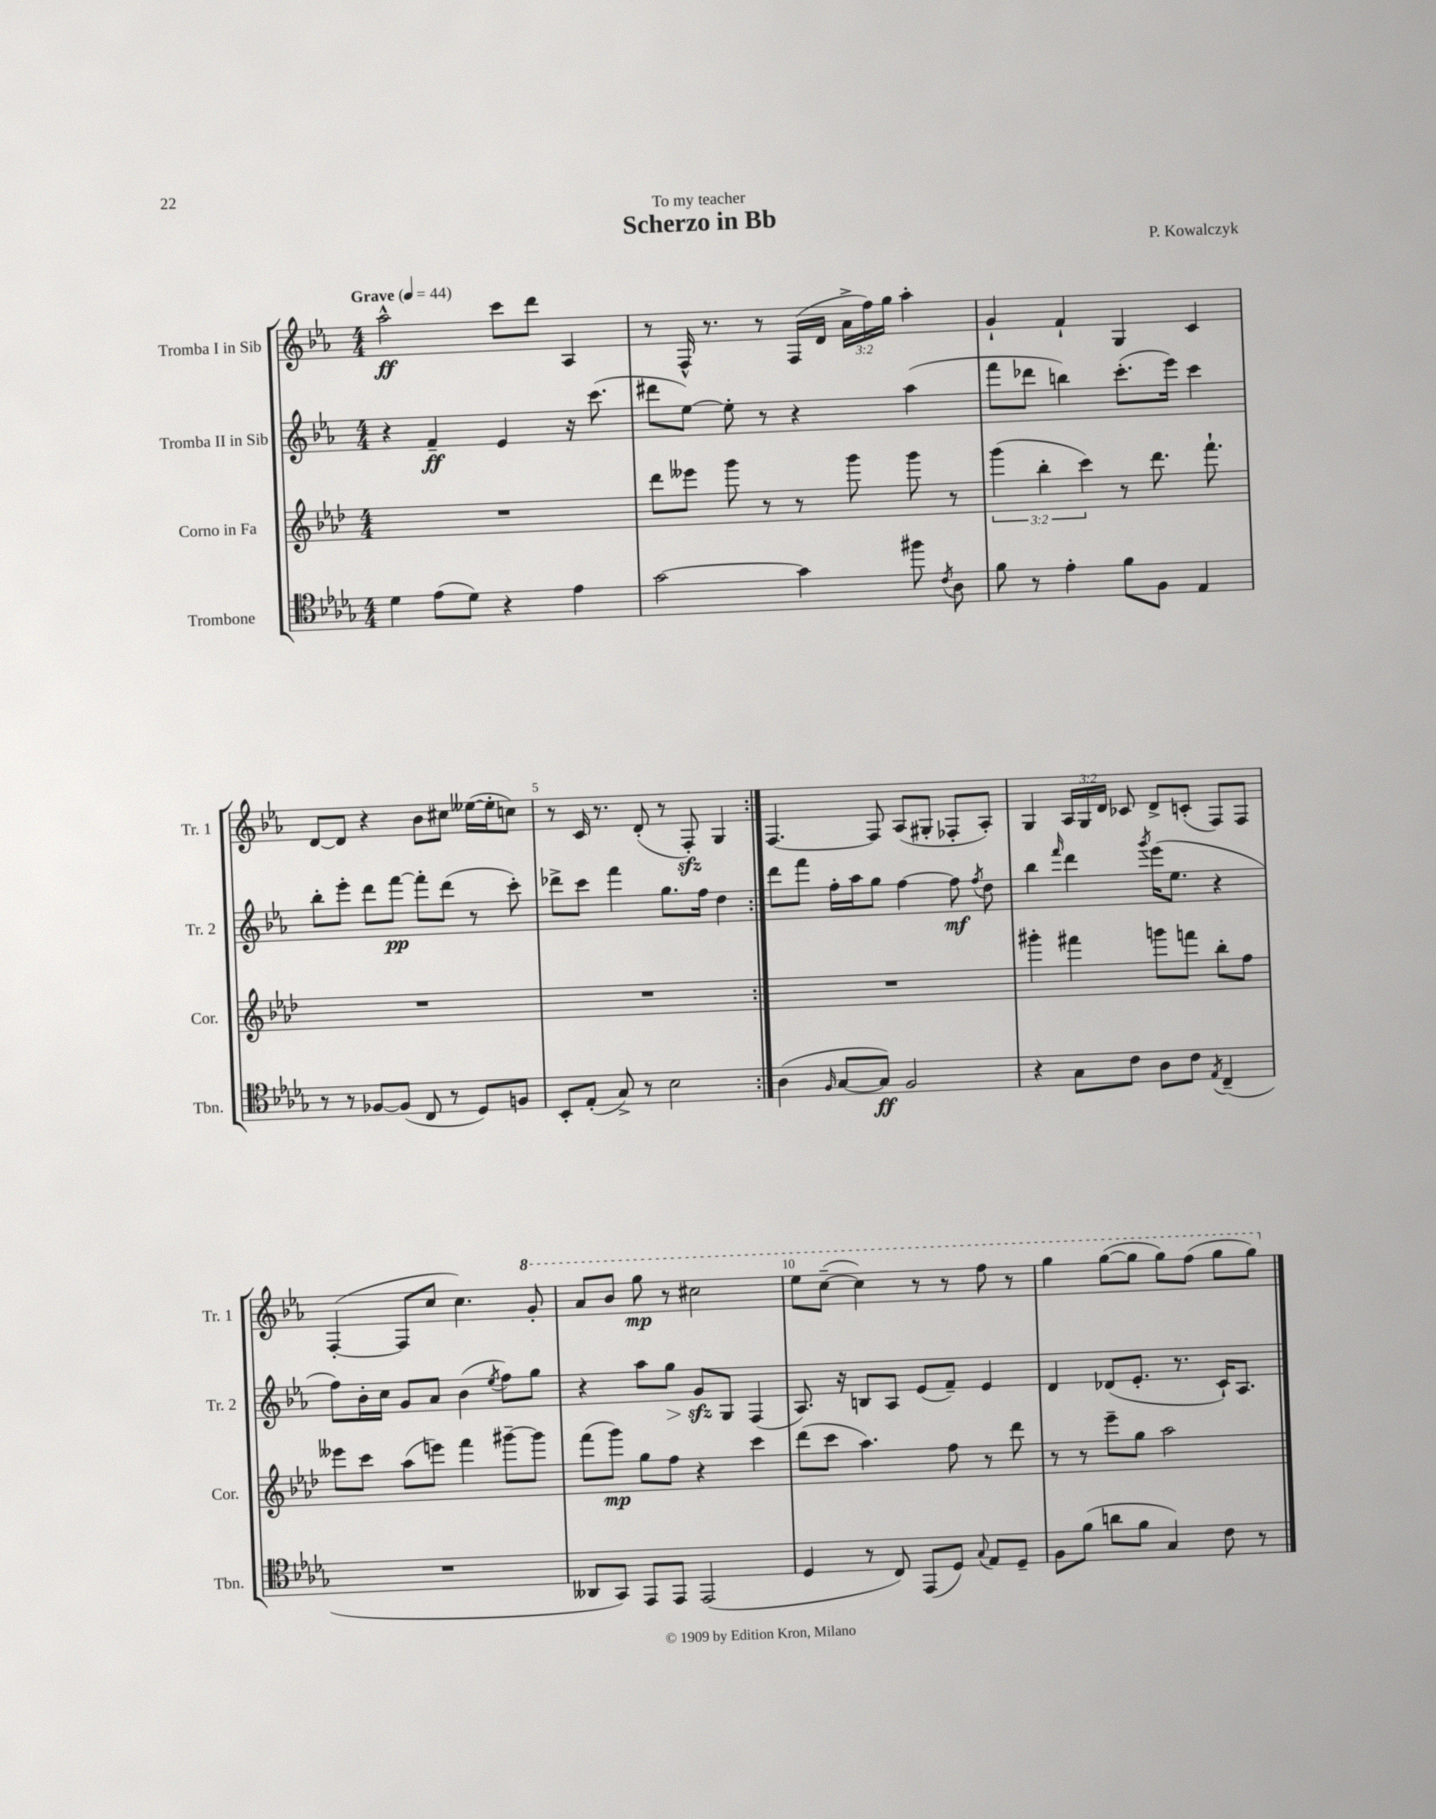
\header { title = "Scherzo in Bb" composer = "P. Kowalczyk" dedication = "To my teacher" }
<<
\new StaffGroup <<
\new Staff = "s0" \with { instrumentName = "Tromba I in Sib" shortInstrumentName = "Tr. 1" } {
    \clef treble \key ees \major \numericTimeSignature \time 4/4 \override Staff.TupletNumber.text = #tuplet-number::calc-fraction-text \tempo "Grave" 4 = 44
    \autoBeamOff \repeat volta 2 { aes''2-^\ff c'''8[ d'''8] aes4 |
    r8 f16-^ r8. r8 f16[( d'16] \tuplet 3/2 { aes'16[-> f''16) g''16] } aes''4-. |
    g'4-! f'4-! g4 c'4 |
    d'8[~ d'8] r4 bes'8[ cis''8] eeses''16[~( eeses''16-. c''8]) |
    r8 c'16 r8. d'8-.( r8 f8-.\sfz) g4 | }
    f4.~ f8 aes8[( gis8]-. fes8[-. aes8]-.) |
    g4 \tuplet 3/2 { aes16[ g16 d'16] } ces'8 d'8[-> c'8]-.( f8[) f8] |
    f4~-.( f8[ c''8] c''4.) \ottava #1 g''8-. |
    aes''8[ bes''8] g'''8\mp r8 cis'''2 |
    ees'''8[ c'''8]~--( c'''4) r8 r8 f'''8 r8 |
    g'''4 g'''8[~( g'''8] g'''8[) f'''8]( g'''8[ g'''8]) \ottava #0 \bar "|." |
}
\new Staff = "s1" \with { instrumentName = "Tromba II in Sib" shortInstrumentName = "Tr. 2" } {
    \clef treble \key ees \major \numericTimeSignature \time 4/4
    \autoBeamOff \repeat volta 2 { r4 f'4--\ff ees'4 r16 c'''8.( |
    dis'''8[ ees''8]~) ees''8-. r8 r4 aes''4( |
    f'''8[ des'''8] b''4) c'''8.[-.( ees'''16]) c'''4 |
    bes''8[-. ees'''8]-. d'''8[ f'''8]~\pp f'''8[-. d'''8]( r8 c'''8-.) |
    des'''8[-> c'''8] f'''4 g''8.[ f''16] d''4 | }
    d'''8[ f'''8] f''16[-. aes''16 g''8] f''4~ f''8\mf \acciaccatura { f''8 } d''8 |
    bes''4 \grace { f'''16 } d'''4 \acciaccatura { g'''8 } ees'''16[( ees''8.] r4 |
    f''8[) bes'16-. c''16] g'8[ aes'8] bes'4( \acciaccatura { ees''8 } f''8[) g''8] |
    r4 aes''8[ g''8]\> g'8[\sfz\! g8] f4( |
    aes8.) r16 b8[ aes8] ees'8[( f'8]--) ees'4 |
    d'4 des'8[( ees'8.]-. r8. c'16[-!) aes8.] \bar "|." |
}
\new Staff = "s2" \with { instrumentName = "Corno in Fa" shortInstrumentName = "Cor." } {
    \clef treble \key aes \major \numericTimeSignature \time 4/4 \override Staff.TupletNumber.text = #tuplet-number::calc-fraction-text
    \autoBeamOff \repeat volta 2 { R1 |
    des'''8[ eeses'''8] g'''8 r8 r8 g'''8 g'''8 r8 |
    \tuplet 3/2 { g'''4( bes''4-. c'''4) } r8 des'''8. f'''8.-! |
    R1 |
    R1 | }
    R1 |
    gis'''4-. fis'''4 g'''8[ f'''8] bes''8[-. f''8] |
    eeses'''8[ c'''8] aes''8[( e'''8]) f'''4 gis'''8[~-- gis'''8] |
    f'''8[( g'''8]\mp) g''8[ f''8] r4 c'''4 |
    des'''8[( c'''8] aes''4.) f''8 r8 des'''8 |
    r8 r8 ees'''8[-- g''8] aes''2 \bar "|." |
}
\new Staff = "s3" \with { instrumentName = "Trombone" shortInstrumentName = "Tbn." } {
    \clef tenor \key des \major \numericTimeSignature \time 4/4
    \autoBeamOff \repeat volta 2 { des'4 ees'8[( des'8]) r4 ees'4 |
    ges'2~ ges'4 fis''8 \acciaccatura { c'8 } aes8 |
    f'8 r8 ees'4-. f'8[ f8] ees4 |
    r8 r8 fes8[~ fes8]( c8 r8 des8[) f8] |
    bes,8[-. ees8]-.( ges8->) r8 bes2 | }
    aes4( \grace { f16 } ges8[~ ges8]\ff) f2 |
    r4 ges8[ c'8] aes8[ c'8] \acciaccatura { ees8 } c4--( |
    R1 |
    aeses,8[ ges,8]) ees,8[ ees,8] ees,2( |
    des4 r8 c8) ees,8[( des8]) \appoggiatura { ges8 } ees8[ des8]-- |
    f8[ f'8]( a'8[ f'8] ges4) c'8 r8 \bar "|." |
}
>>
>>
\layout { \context { \Score \override BarNumber.break-visibility = ##(#f #t #t) barNumberVisibility = #(every-nth-bar-number-visible 5) } }
